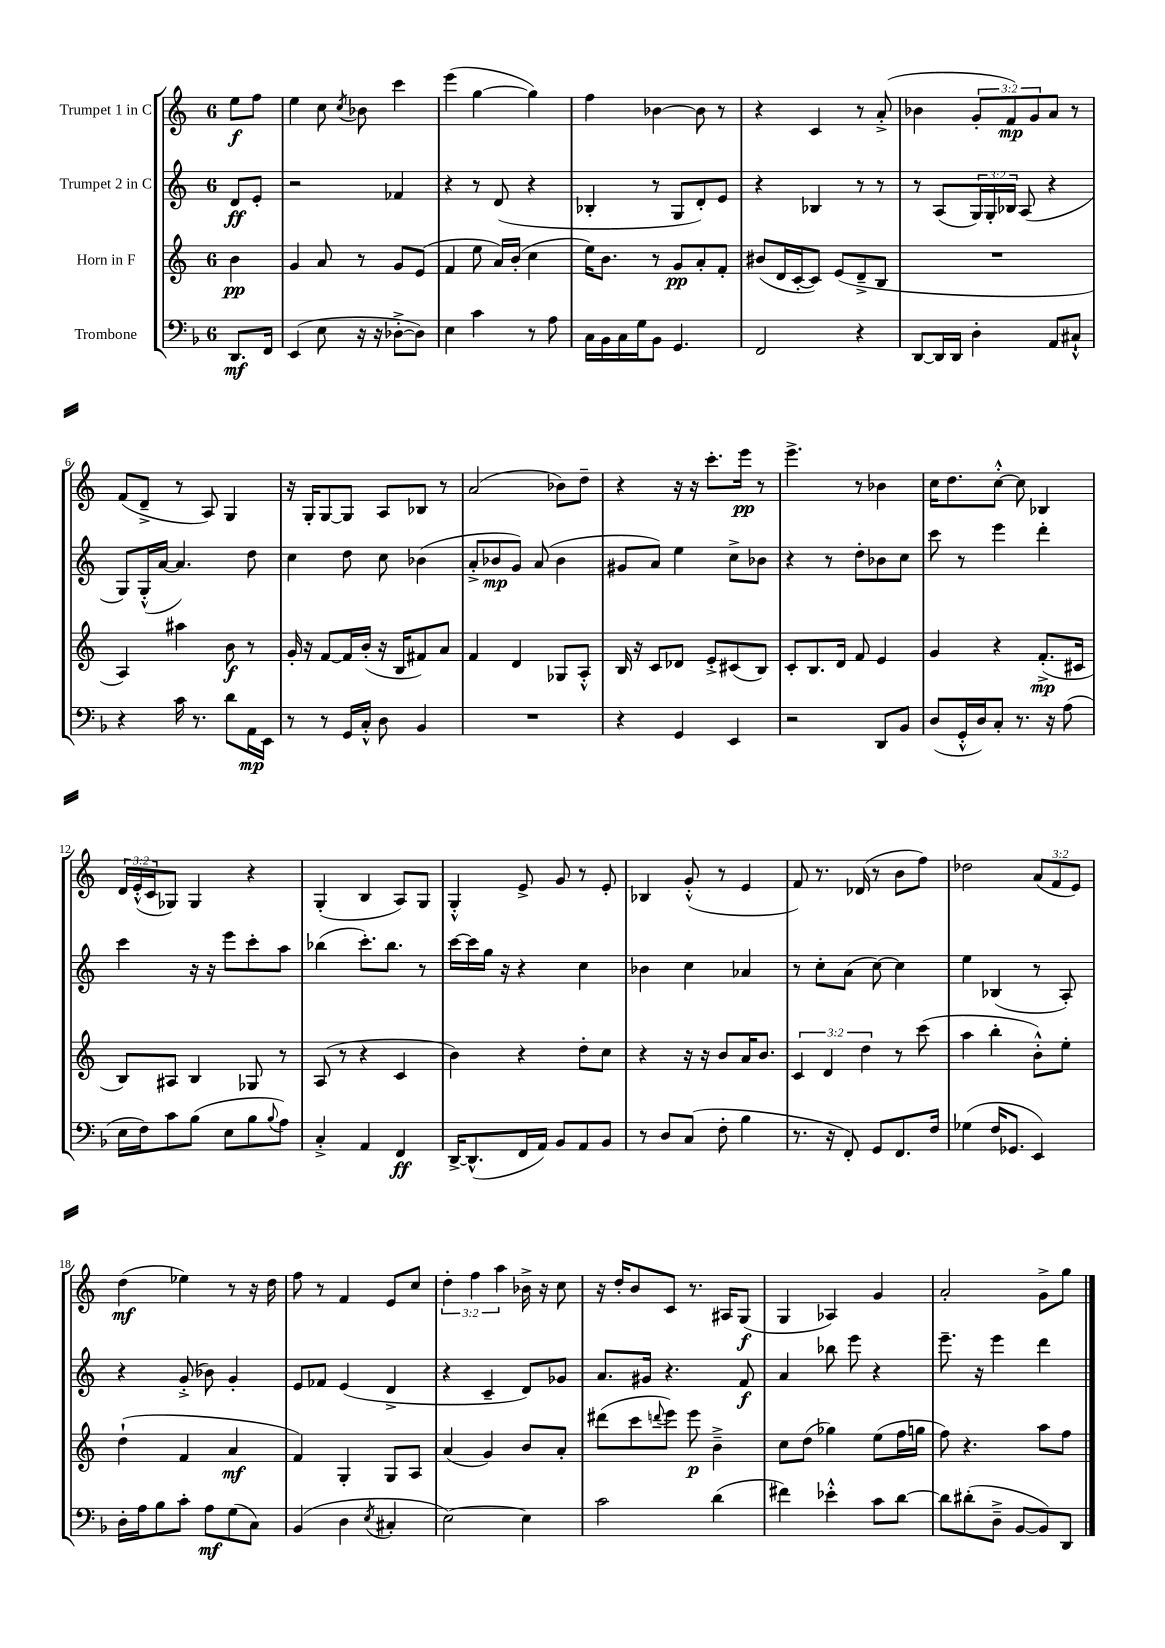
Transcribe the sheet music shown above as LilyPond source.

<<
\new StaffGroup <<
\new Staff = "s0" \with { instrumentName = "Trumpet 1 in C" } {
    \clef treble \key c \major \once \override Staff.TimeSignature.style = #'single-digit \time 6/8 \override Staff.TupletNumber.text = #tuplet-number::calc-fraction-text \partial 4
    e''8\f f''8 |
    e''4 c''8 \acciaccatura { c''8 } bes'8 c'''4 |
    e'''4( g''4~ g''4) |
    f''4 bes'4~ bes'8 r8 |
    r4 c'4 r8 a'8-.->( |
    bes'4 \tuplet 3/2 { g'8-. f'8\mp) g'8 } a'8 r8 |
    f'8( d'8---> r8 a8) g4 |
    r16 g16-. g8~ g8 a8 bes8 r8 |
    a'2( bes'8) d''8-- |
    r4 r16 r16 c'''8.-. e'''16\pp r8 |
    e'''4.-> r8 bes'4 |
    c''16 d''8. c''8~-.-^ c''8 bes4 |
    \tuplet 3/2 { d'16 e'16-.-^( c'16 } ges8) ges4 r4 |
    g4-.( b4 a8) g8 |
    g4-.-^ e'8-> g'8 r8 e'8-. |
    bes4 g'8-.-^( r8 e'4 |
    f'8) r8. des'16( r8 b'8 f''8) |
    des''2 \tuplet 3/2 { a'8( f'8 e'8) } |
    d''4\mf( ees''4) r8 r16 d''16 |
    f''8 r8 f'4 e'8 c''8 |
    \tuplet 3/2 { d''4-. f''4 a''4 } bes'16-> r16 c''8 |
    r16 d''16-. b'8 c'8 r8. ais16 g8\f( |
    g4 aes4) g'4 |
    a'2-. g'8-> g''8 \bar "|." |
}
\new Staff = "s1" \with { instrumentName = "Trumpet 2 in C" } {
    \clef treble \key c \major \once \override Staff.TimeSignature.style = #'single-digit \time 6/8 \override Staff.TupletNumber.text = #tuplet-number::calc-fraction-text \partial 4
    d'8\ff e'8-. |
    r2 fes'4 |
    r4 r8 d'8( r4 |
    bes4-. r8 g8 d'8-.) e'8 |
    r4 bes4 r8 r8 |
    r8 a8( \tuplet 3/2 { g16) g16-. bes16 } a8( r4 |
    g8) g16-.-^( a'16~ a'4.) d''8 |
    c''4 d''8 c''8 bes'4( |
    a'8-.-> bes'8\mp g'8) a'8( bes'4 |
    gis'8 a'8) e''4 c''8-> bes'8 |
    r4 r8 d''8-. bes'8 c''8 |
    c'''8 r8 e'''4 d'''4-. |
    c'''4 r16 r16 e'''8 c'''8-. a''8 |
    bes''4( c'''8.-.) bes''8. r8 |
    c'''16~ c'''16 g''16 r16 r4 c''4 |
    bes'4 c''4 aes'4 |
    r8 c''8-. a'8( c''8~) c''4 |
    e''4 bes4( r8 a8-.) |
    r4 g'8-.->( bes'8) g'4-. |
    e'8 fes'8 e'4( d'4-> |
    r4 c'4-- d'8) ges'8 |
    a'8. gis'16 r4. f'8\f |
    a'4 bes''8 e'''8 r4 |
    e'''8.-- r16 e'''4 d'''4 \bar "|." |
}
\new Staff = "s2" \with { instrumentName = "Horn in F" } {
    \clef treble \key c \major \once \override Staff.TimeSignature.style = #'single-digit \time 6/8 \override Staff.TupletNumber.text = #tuplet-number::calc-fraction-text \partial 4
    b'4\pp |
    g'4 a'8 r8 g'8 e'8( |
    f'4 e''8 a'16) b'16-.( c''4 |
    e''16) b'8. r8 g'8\pp a'8-. f'8-. |
    bis'8( d'16 c'16~-. c'8) e'8( d'8---> b8 |
    R2. |
    a4) ais''4 b'8\f r8 |
    g'16-. r16 f'8~ f'16 b'16-.( r16 b16 fis'8) a'8 |
    f'4 d'4 ges8 a8-.-^ |
    b16 r16 c'8 des'8 e'8-.-> cis'8( b8) |
    c'8-. b8. d'16 f'8 e'4 |
    g'4 r4 f'8.-.->\mp( cis'16 |
    b8) ais8 b4 ges8 r8 |
    a8( r8 r4 c'4 |
    b'4) r4 d''8-. c''8 |
    r4 r16 r16 b'8 a'16 b'8. |
    \tuplet 3/2 { c'4 d'4 d''4 } r8 c'''8( |
    a''4 b''4-. b'8-.-^) e''8-. |
    d''4-!( f'4 a'4\mf |
    f'4) g4-. g8 a8 |
    a'4( g'4) b'8 a'8-. |
    dis'''8( c'''8 \appoggiatura { d'''8 } e'''8) e'''8\p b'4---> |
    c''8 d''8( ges''4) e''8( f''16 g''16 |
    f''8) r4. a''8 f''8 \bar "|." |
}
\new Staff = "s3" \with { instrumentName = "Trombone" } {
    \clef bass \key f \major \once \override Staff.TimeSignature.style = #'single-digit \time 6/8 \partial 4
    d,8.\mf f,16 |
    e,4( e8 r16 r16 des8~-.-> des8) |
    e4 c'4 r8 a8 |
    c16 bes,16 c16 g16 bes,8 g,4. |
    f,2 r4 |
    d,8~ d,16 d,16 d4-. a,8 cis8-!-^ |
    r4 c'16 r8. d'8 a,16\mp e,16 |
    r8 r8 g,16 c16-.-^ d8 bes,4 |
    R2. |
    r4 g,4 e,4 |
    r2 d,8 bes,8 |
    d8( g,16-.-^ d16) c8-. r8. r16 a8( |
    e16 f16) c'8 bes8( e8 bes8 \appoggiatura { bes8 } a8) |
    c4-.-> a,4 f,4\ff |
    d,16~-> d,8.-^( f,16 a,16) bes,8 a,8 bes,8 |
    r8 d8 c8( f8-. bes4 |
    r8. r16 f,8-.) g,8 f,8. f16 |
    ges4( f16 ges,8. e,4) |
    d16-. a16 bes8 c'8-. a8\mf g8( c8) |
    bes,4( d4 \acciaccatura { e8 } cis4-. |
    e2~) e4 |
    c'2 d'4( |
    fis'4) ees'4-.-^ c'8 d'8~ |
    d'8 dis'8-.( d8---> bes,8~ bes,8) d,8 \bar "|." |
}
>>
>>
